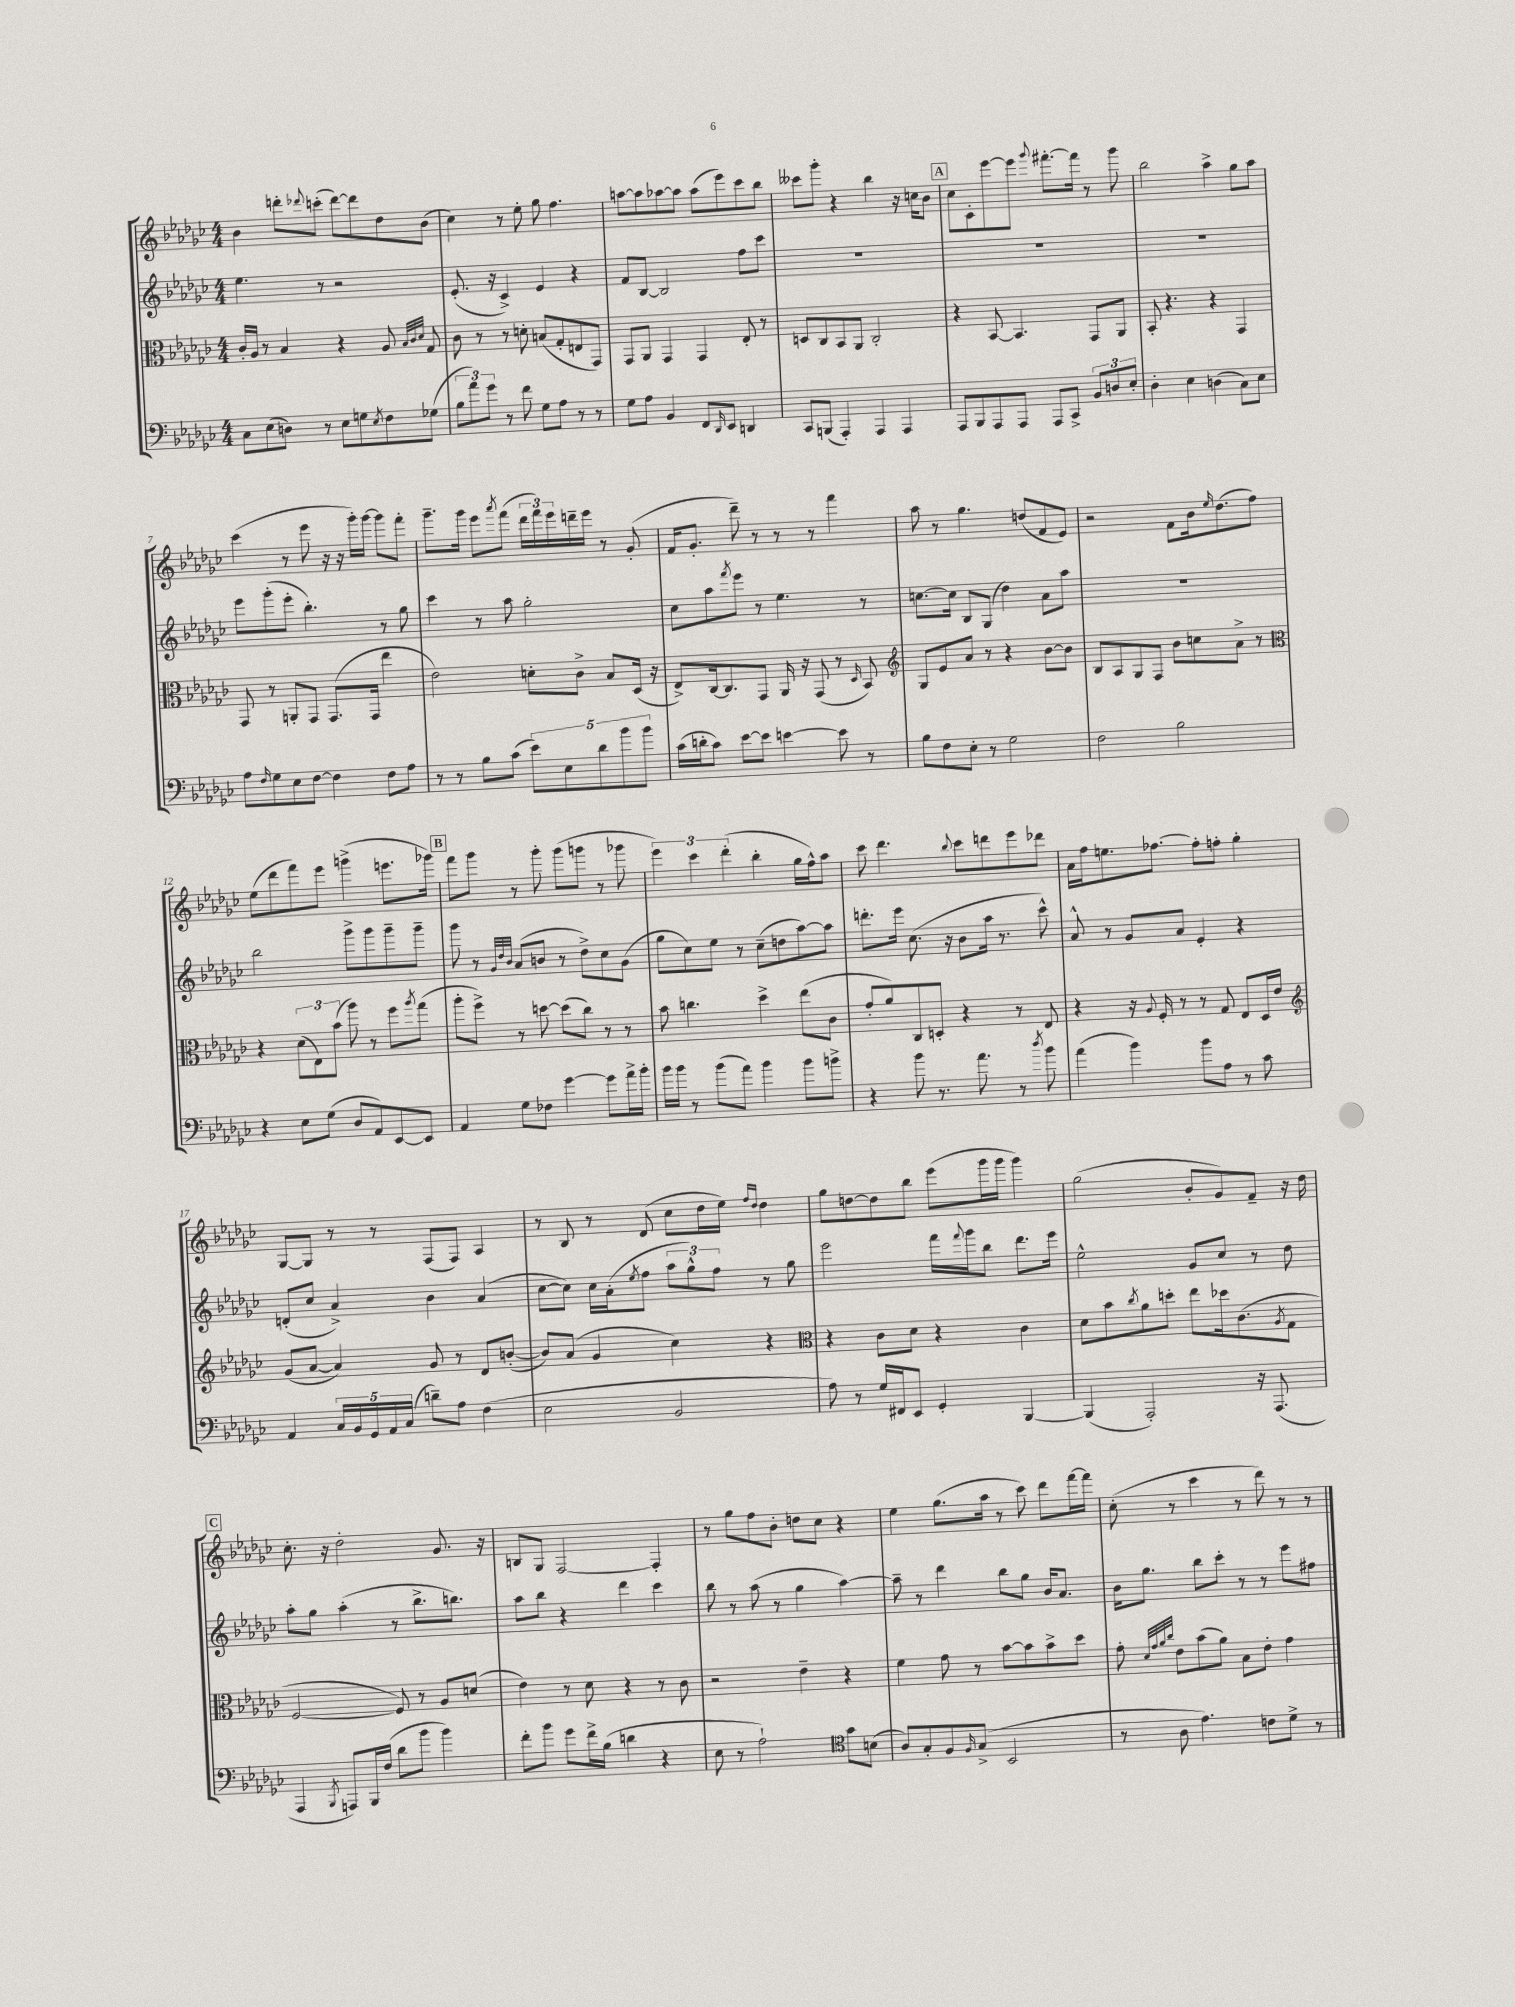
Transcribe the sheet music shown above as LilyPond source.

<<
\new StaffGroup <<
\new Staff = "s0" {
    \clef treble \key ges \major \numericTimeSignature \time 4/4
    bes'4 d'''8-. \appoggiatura { des'''8 } c'''8-.( des'''8~) des'''8 des''8 bes'8( |
    ces''4) r8 ees''8-. ges''8 f''4. |
    a''8~ a''8 aes''8~ aes''8 aes''8( ees'''8) ces'''8 bes''8 |
    ceses'''8 ges'''8-. r4 bes''4 r16 c''16 bes'8 |
    \mark \markup { \box "A" } ces''8 ces'8-. ees'''8~ ees'''8 \appoggiatura { ges'''8 } fis'''8.~-. fis'''16 r8 ges'''8 |
    bes''2 aes''4-> ges''8 aes''8 |
    ces'''4( r8 ees'''8 r16 r16 ges'''16-.) ges'''16~ ges'''8 f'''8-. |
    ges'''8.-- ges'''16 ees'''8 \acciaccatura { aes'''8 } f'''8( \tuplet 3/2 { des'''16 f'''16) ees'''16 } d'''16-- ees'''16 r8 ges'8-.( |
    f'16 ges'8.-. des'''8--) r8 r8 r8 f'''4 |
    aes''8 r8 ges''4. d''8( f'8 ees'8) |
    r2 f'8 bes'16 \grace { ees''16 } des''8.( f''8) |
    ees''8( des'''8 f'''8) ees'''8 g'''4->( e'''8. ges'''16) |
    \mark \markup { \box "B" } f'''8 ges'''8 r8 ges'''8-. ges'''8( g'''8 r8 ges'''8 |
    \tuplet 3/2 { ees'''4) ces'''4 des'''4-.( } bes''4-. ges''16 f''16-^) aes''8 |
    ces'''8 des'''4. \appoggiatura { bes''8 } ces'''8 d'''8 ees'''8 des'''8 |
    aes'16 f''16 e''8. fes''8.~ fes''8-. f''8-. ges''4-. |
    ges8~ ges8 r8 r8 f8( f8) aes4 |
    r8 bes8 r8 des'8( ces''8 des''16 ees''16) \grace { f''16 des''16 } des''4 |
    ges''8 d''8~ d''8 bes''8 ees'''8( ges'''16 ges'''16 ges'''4) |
    ges''2( bes'8-. ges'8) f'8-- r16 des''16 |
    \mark \markup { \box "C" } ces''8.-. r16 des''2-. ges'8. r16 |
    b8 ges8 f2~ f4-. |
    r8 ges''8 f''8 bes'8-. d''8 ces''8 r4 |
    ees''4 ges''8.( aes''16 r8 ces'''8) des'''8 f'''16~ f'''16 |
    ces''8-.( r8 ces'''4 r8 des'''8) r8 r8 \bar "|." |
}
\new Staff = "s1" {
    \clef treble \key ges \major \numericTimeSignature \time 4/4
    ees''4. r8 r2 |
    ees'8.-.( r16 ces'4->) ees'4 r4 |
    f'8 bes8~ bes2 f''8 ces'''8 |
    R1 |
    \mark \markup { \box "A" } R1 |
    R1 |
    ees'''8 ges'''8-.( ees'''8-. bes''4.-.) r8 ges''8 |
    ces'''4 r8 aes''8 ges''2-. |
    ces''8 aes''8 \acciaccatura { f'''8 } ees'''8 r8 ees''4. r8 |
    c''8.~ c''16 bes8 ges8( des''4) aes'8 aes''8 |
    R1 |
    bes''2 ges'''8-> ges'''8 ges'''8-- ges'''8-- |
    \mark \markup { \box "B" } ges'''8 r8 \grace { ges'32 des''32 bes'32 } aes'8( b'8 r8 des''8->) ces''8 ges'8( |
    ges''8 ces''8) ees''8 r8 ces''8--( d''8 aes''8~) aes''8 |
    d'''8.-. ees'''16 ces''8.( r16 bes'8 aes''16 r8. ces'''8-^) |
    aes'8-^ r8 ges'8 aes'8 ees'4-. r4 |
    d'8-.( ces''8 aes'4->) bes'4 aes'4( |
    ces''8~ ces''8) ces''16 aes'16-.( \acciaccatura { ees''8 } f''8 \tuplet 3/2 { aes''8 ges''8-^) f''8 } r8 ges''8 |
    ees'''2 f'''16 \appoggiatura { f'''8 } ges'''16 bes''8 des'''8. ees'''16 |
    ees''2-^ ges'8 ces''8 r8 des''8 |
    \mark \markup { \box "C" } aes''8-. ges''8 aes''4-.( r8 bes''8.-> b''8.) |
    aes''8 bes''8 r4 des'''4 ces'''4 |
    bes''8 r8 aes''8( r8 ges''4 aes''4~) |
    aes''8-- r8 des'''4 bes''8 ges''8 bes'16 aes'8. |
    bes'16 ges''8. bes''8 ces'''8-. r8 r8 ees'''8 fis''8 \bar "|." |
}
\new Staff = "s2" {
    \clef alto \key ges \major \numericTimeSignature \time 4/4
    ces'16-. aes16 r8 bes4 r4 aes8 \grace { bes32 ces'32 des'32 } ges8 |
    ces'8 r8 r8 d'8-. b8( ges8-. e8 ges,8) |
    ges,8 aes,8 ges,4 ges,4 ees8-. r8 |
    d8 ces8 bes,8 aes,8 ces2-. |
    \mark \markup { \box "A" } r4 bes,8~ bes,4. ges,8 aes,8 |
    bes,8-. r4. r4 ges,4 |
    ges,8 r8 a,8-. ges,8 ges,8.( ges,16 ees''4 |
    ees'2) d'8-. ces'8-> bes8 des16( r16 |
    ees8->) ces16~ ces8. ges,8 aes,16 r16 ges,8( r8 \grace { des16 } bes,8) |
    \clef treble ges8 ees'8 aes'8 r8 r4 bes'8~ bes'8 |
    bes8 aes8 ges8 f8 bes'8 c''8 aes'8-> r8 |
    \clef alto r4 \tuplet 3/2 { des'8( ees8) bes'8( } aes''8) r8 f''8 \acciaccatura { aes''8 } ges''8( |
    \mark \markup { \box "B" } aes''8-. f''8->) r8 d''8~ d''8( ces''8) r8 r8 |
    bes'8 c''4. des''4-> ees''8( ces'8 |
    ges'8-. aes'8) ces8 d8-. r4 r8 ees8 |
    r4 r16 \appoggiatura { aes8 } f16-. r8 r8 ges8 ees8 des16 ees'16 |
    \clef treble ges'8( aes'8~ aes'4) ges'8 r8 des'8 b'8~-.( |
    b'8) aes'8( ges'4 ces''4) r4 |
    \clef alto r4 ces'8 des'8 r4 ces'4 |
    des'8 bes'8 \acciaccatura { ces''8 } aes'8 d''8-. ees''8 des''16 ces'8.( \acciaccatura { aes8 } ges8 |
    \mark \markup { \box "C" } f2~ f8) r8 aes8 d'8( |
    ees'4) r8 des'8 r4 r8 ces'8 |
    r2 ees'4-- r4 |
    f'4 ges'8 r8 bes'8~ bes'8 bes'8-> des''8 |
    ges'8-. \grace { des'32 ges'32 aes'32 ces''32 } ees'8 bes'8( aes'8) bes8 ees'8-. ges'4 \bar "|." |
}
\new Staff = "s3" {
    \clef bass \key ges \major \numericTimeSignature \time 4/4
    ces8 ees8( d8) r8 ees8 g8 \acciaccatura { ees8 } f8 ges8( |
    \tuplet 3/2 { bes8 aes'8) ges'8 } r8 f'8 ges8 aes8 r8 r8 |
    ges8 aes8 bes,4 f,8 \grace { des,16 } ees,8 d,4 |
    ces,8 b,,8( aes,,4-.) aes,,4 aes,,4 |
    \mark \markup { \box "A" } aes,,8 bes,,8 aes,,8 aes,,8 aes,,8 ces,8-> \tuplet 3/2 { bes,8 d8 ees8-. } |
    des4-. ees4 d4( ces8) ees8 |
    aes8 \grace { f16 } ges8 ees8 f8~ f4 f8 aes8 |
    r8 r8 bes8 ces'8( \tuplet 5/4 { ees'8) ees8 des'8 bes'8 bes'8 } |
    ces'16( d'16-. ces'8) ees'8~ ees'8 e'4~ e'8 r8 |
    bes8 f8 ees8-. r8 ges2 |
    f2 bes2 |
    r4 ees8 ges8( des8 aes,8) ees,8~ ees,8 |
    \mark \markup { \box "B" } aes,4 ges8 fes8 ges'4~ ges'8 aes'16-> bes'16-. |
    bes'16 bes'16 r8 bes'8( aes'8) bes'4 bes'8 b'8-> |
    r4 bes'8 r8. aes'8. r8 \acciaccatura { des''8 } bes'8 |
    aes'4( bes'4) bes'8 aes8 r8 ces'8 |
    aes,4 \tuplet 5/4 { ces16 bes,16 ges,16 aes,16 ces16( } d'8--) aes8 f4( |
    ees2 bes,2 |
    aes8) r8 ges16 fis,16 ees,8 ges,4-. bes,,4~ |
    bes,,4( aes,,2-.) r16 aes,,8.( |
    \mark \markup { \box "C" } aes,,4 \acciaccatura { bes,,8 } a,,8) bes,,16 f16( des'8 bes'8 bes'4) |
    f'8-. bes'8 ges'8 f'16-> bes16( d'4 r4 |
    ees8 r8 aes2-!) \clef tenor ges'8 b8( |
    aes8) ges8-. f8 \grace { f16 } ges8->( bes,2 |
    r8 aes8 ees'4.) c'8 des'8-> r8 \bar "|." |
}
>>
>>
